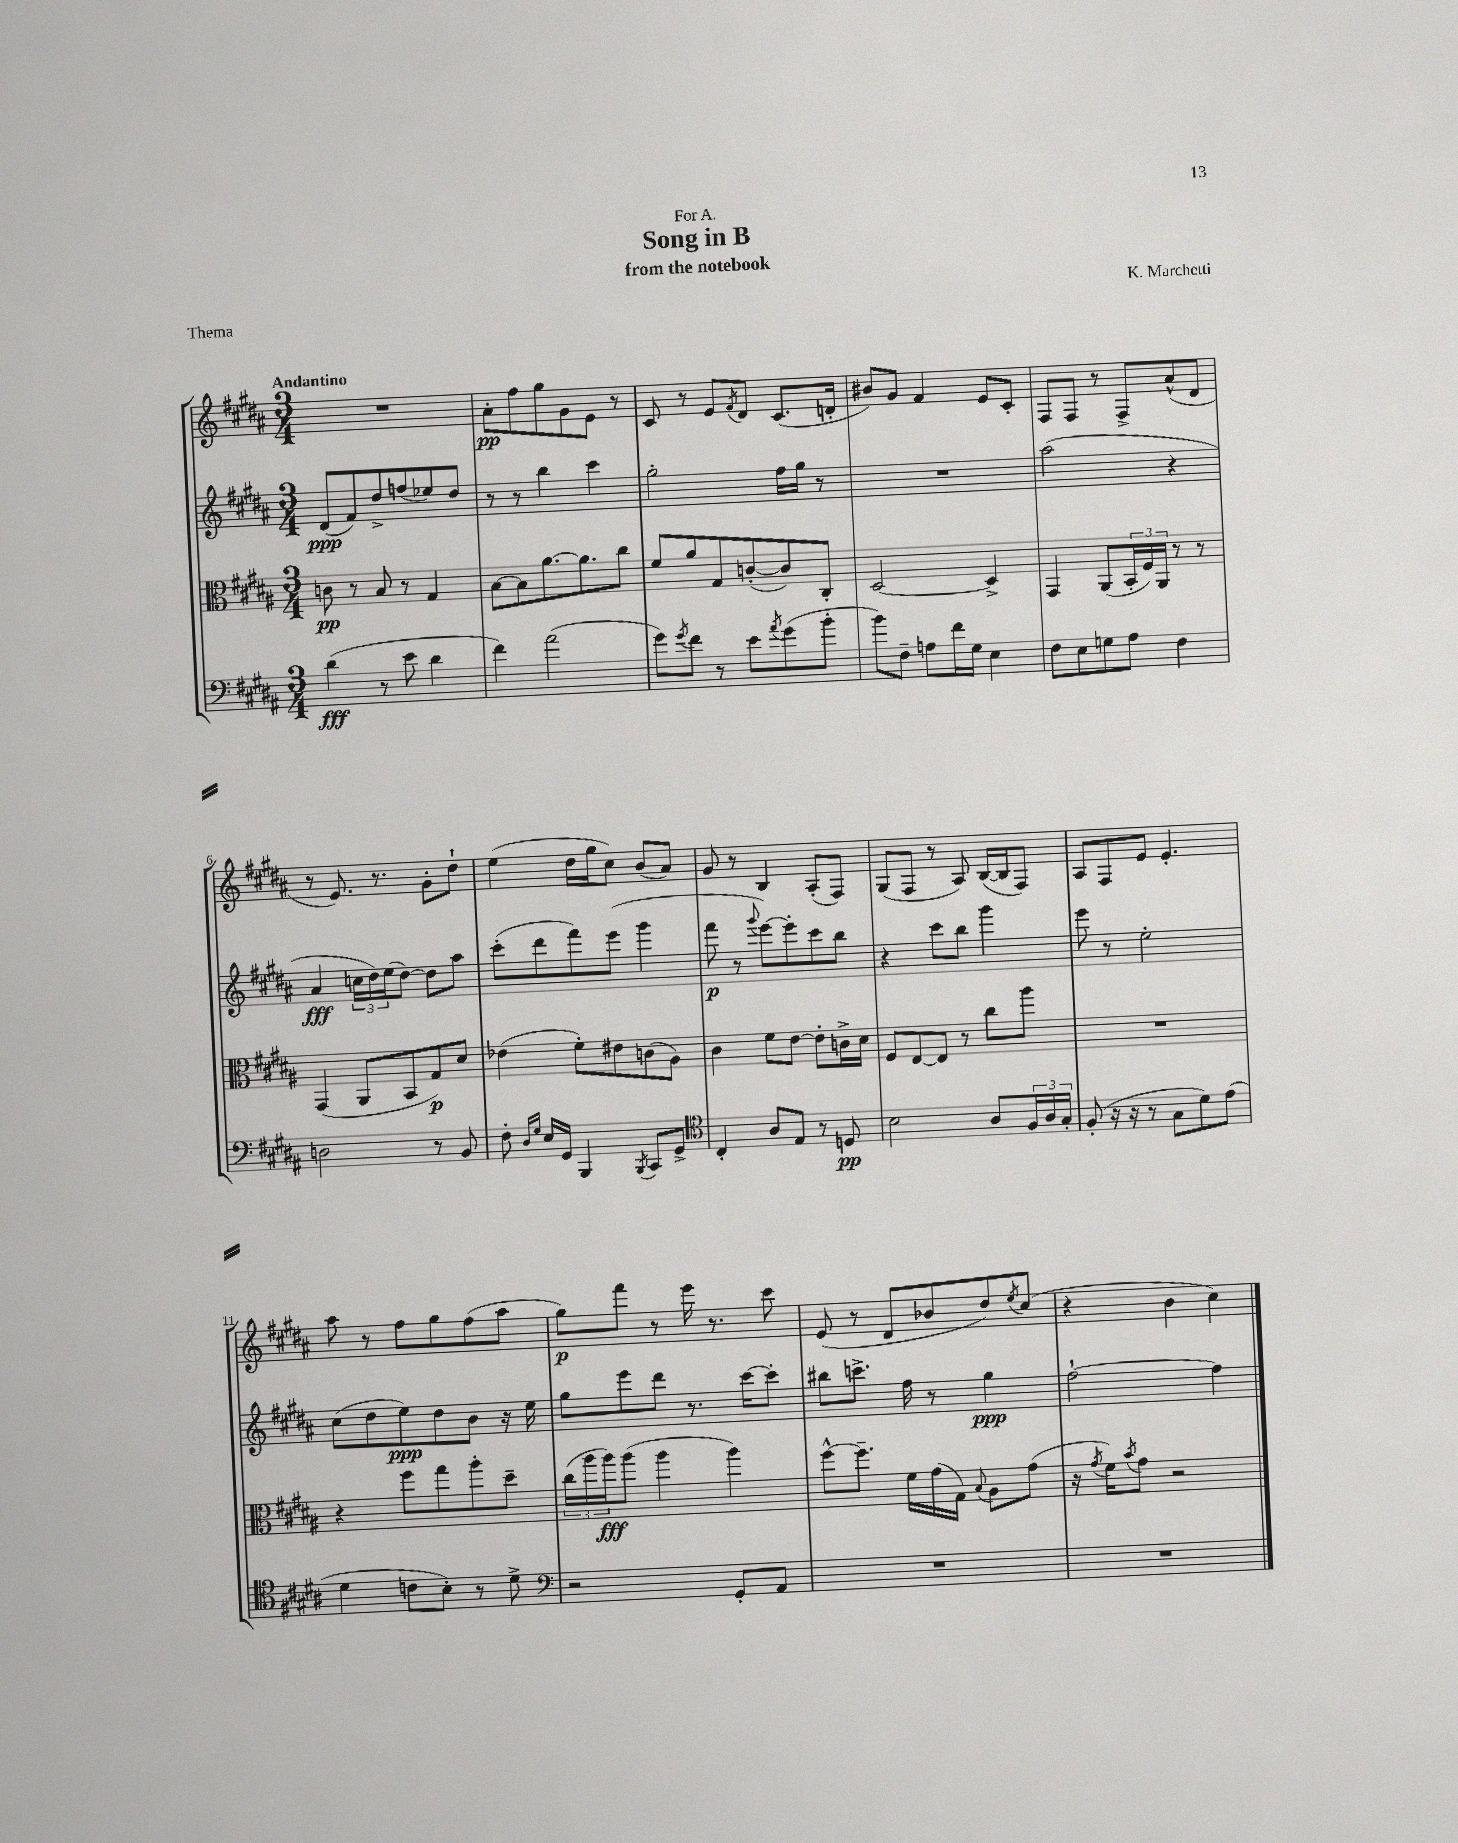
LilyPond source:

\header { title = "Song in B" composer = "K. Marchetti" subtitle = "from the notebook" dedication = "For A." piece = "Thema" }
<<
\new StaffGroup <<
\new Staff = "s0" {
    \clef treble \key b \major \numericTimeSignature \time 3/4 \tempo "Andantino"
    R2. |
    ais'8-.\pp fis''8 gis''8 gis'8 e'8 r8 |
    cis'8 r8 e'8 \acciaccatura { fis'8 } dis'8 cis'8.( d'16-. |
    bis'8) gis'8 fis'4 e'8 cis'8-. |
    fis8 fis8 r8 fis8-> ais'8-^( dis'8 |
    r8 e'8.) r8. gis'8-. dis''8-! |
    e''4( dis''16 gis''16 cis''8) b'8( ais'8) |
    gis'8 r8 b4 ais8-.( fis8) |
    gis8( fis8 r8 ais8) b16~( b16 fis8) |
    ais8 fis8 e'8 e'4.-. |
    ais''8 r8 fis''8 gis''8 fis''8( ais''8 |
    gis''8\p) fis'''8 r8 e'''16 r8. cis'''8 |
    e'8( r8 dis'8 bes'8 dis''8) \acciaccatura { e''8 } cis''8( |
    r4 b'4 cis''4) \bar "|." |
}
\new Staff = "s1" {
    \clef treble \key b \major \numericTimeSignature \time 3/4
    dis'8\ppp( fis'8) dis''8-> f''8( ees''8) dis''8 |
    r8 r8 b''4 cis'''4 |
    gis''2-. fis''16 gis''16 r8 |
    R2. |
    ais''2( r4 |
    ais'4\fff \tuplet 3/2 { c''16 dis''16) e''16( } dis''8~) dis''8 ais''8 |
    cis'''8-.( dis'''8 fis'''8) e'''8( gis'''4 |
    fis'''8\p r8 \appoggiatura { gis'''8 } e'''8~) e'''8-. cis'''8 b''8 |
    r4 cis'''8 b''8 gis'''4 |
    e'''8 r8 e''2-. |
    cis''8( dis''8 e''8\ppp) dis''8 b'8 r16 e''16 |
    gis''8 e'''8 dis'''8 r8. cis'''16~ cis'''8-. |
    bis''8 c'''8.-> fis''16 r8 gis''4\ppp |
    fis''2~-! fis''4 \bar "|." |
}
\new Staff = "s2" {
    \clef alto \key b \major \numericTimeSignature \time 3/4
    c'8\pp r8 b8 r8 gis4 |
    b8~ b8 ais'8.~ ais'8. cis''8 |
    fis'8 ais'8 gis8 c'8~-.( c'8) cis8-. |
    dis2~ dis4-> |
    gis,4 ais,8( \tuplet 3/2 { b,16-. fis16) ais,16 } r8 r8 |
    gis,4( ais,8 b,8 gis8\p) dis'8 |
    ees'4( fis'8-.) eis'8 c'8( ais8) |
    cis'4 fis'8 e'8~ e'8-. c'16-> dis'16 |
    fis8 e8~ e8 r8 cis''8 ais''8 |
    R2. |
    r4 fis''8 gis''8 ais''8-. dis''8-- |
    \tuplet 3/2 { cis''16( ais''16 ais''16\fff) } ais''8( ais''4 ais''4) |
    fis''8~-^ fis''8.-- fis'16 gis'16( gis16) \appoggiatura { b8 } ais8 gis'8( |
    r16 \acciaccatura { gis'8 } fis'16) \acciaccatura { b'8 } gis'8 r2 \bar "|." |
}
\new Staff = "s3" {
    \clef bass \key b \major \numericTimeSignature \time 3/4
    dis'4\fff( r8 e'8 dis'4 |
    fis'4) ais'2( |
    gis'8) \acciaccatura { gis'8 } fis'8 r8 e'8 \acciaccatura { ais'8 } gis'8( b'8-. |
    b'8) fis8-- a8 fis'16 gis16 e4 |
    fis8 e8 g8 ais8 fis4 |
    d2 r8 b,8 |
    fis8-. \grace { dis16 gis16 } e16 gis,16 b,,4 \acciaccatura { b,,8 } cis,8 gis,8-> |
    \clef tenor cis4-. ais8 e8 r8 d8\pp |
    b2 ais8 \tuplet 3/2 { fis16 ais16 gis16-. } |
    fis8-.( r16 r16 r8 gis8 dis'8) e'8( |
    dis'4 c'8 b8-.) r8 dis'8-> |
    \clef bass r2 gis,8-. ais,8 |
    R2. |
    R2. \bar "|." |
}
>>
>>
